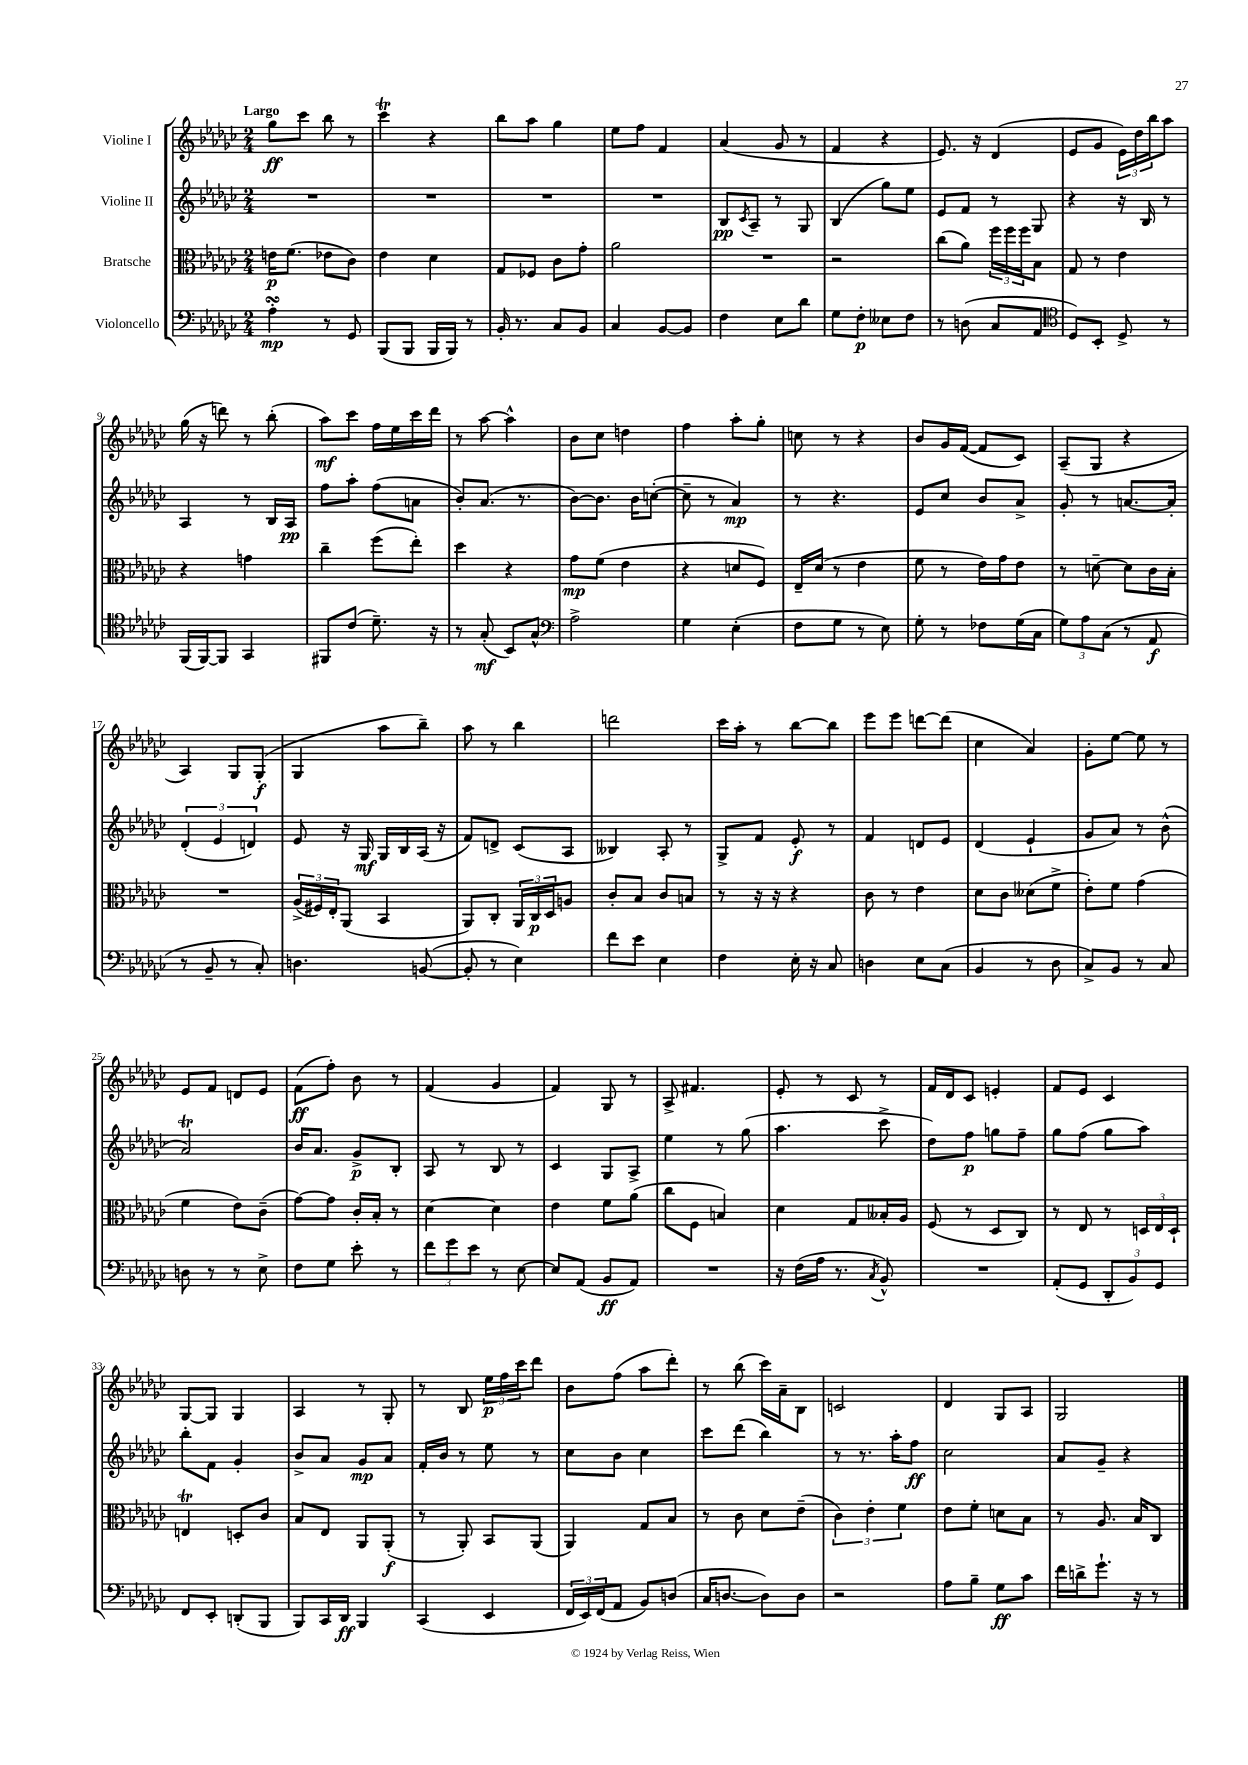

**kern	**kern	**kern	**kern
*staff4	*staff3	*staff2	*staff1
*clefF4	*clefC3	*clefG2	*clefG2
*k[b-e-a-d-g-c-]	*k[b-e-a-d-g-c-]	*k[b-e-a-d-g-c-]	*k[b-e-a-d-g-c-]
*M2/4	*M2/4	*M2/4	*M2/4
4A-'	16e	2r	8gg-
.	(8.f	.	.
.	.	.	8ccc-
8r	8e-	.	8bb-
8GG-	8c-)	.	8r
=	=	=	=
(8BBB-	4e-	2r	4ccc-
8BBB-	.	.	.
16BBB-	4d-	.	4r
16BBB-)	.	.	.
8r	.	.	.
=	=	=	=
16BB-'	8G-	2r	8bb-
8.r	.	.	.
.	8F-	.	8aa-
8C-	8c-	.	4gg-
8BB-	8g-'	.	.
=	=	=	=
4C-	2a-	2r	8ee-
.	.	.	8ff
[8BB-	.	.	4f
8BB-]	.	.	.
=	=	=	=
4F	2r	8B-	(4a-
.	.	8qc-	.
.	.	8A-~	.
8E-	.	8r	8g-
8d-	.	8G-	8r
=	=	=	=
8G-	2r	(4B-	4f
8F'	.	.	.
8E--	.	8gg-)	4r
8F	.	8ee-	.
=	=	=	=
8r	(8cc-	8e-	8.e-)
(8D	8a-)	8f	.
.	.	.	16r
8C-	24ff	8r	(4d-
.	24ff	.	.
.	24ff	.	.
8AA-	8B-	8G-	.
=	=	=	=
*clefC4	*	*	*
8D-)	8G-	4r	8e-
8BB-'	8r	.	8g-
8D-^	4e-	16r	24e-)
.	.	.	24dd-
.	.	16B-	.
.	.	.	24bb-
8r	.	8r	8aa-
=	=	=	=
(16FF	4r	4A-	(16gg-
[16FF)	.	.	16r
8FF]	.	.	8ddd)
4GG-	4g	8r	8r
.	.	16B-	(8bb-'
.	.	16A-	.
=	=	=	=
8FF#	4cc-~	8ff	8aa-)
(8c-	.	8aa-'	8ccc-
8.d-~)	(8ff	(8ff	16ff
.	.	.	16ee-
.	8ee-')	8a	16ccc-
16r	.	.	16ddd-
=	=	=	=
8r	4dd-	8b-')	8r
(8G-'	.	(8.a-	[8aa-
8BB-)	4r	.	4aa-^^]
.	.	8.r	.
8G-^^	.	.	.
=	=	=	=
*clefF4	*	*	*
2A-^	8g-	[8b-)	8b-
.	(8f	8.b-]	8cc-
.	4e-	.	4dd
.	.	16b-	.
.	.	([8cc'	.
=	=	=	=
4G-	4r	8cc~]	4ff
.	.	8r	.
(4E-'	8d	4a-)	8aa-'
.	8F)	.	8gg-'
=	=	=	=
8F	16E-~	8r	8cc
.	(16d-	.	.
8G-	8r	4.r	8r
8r	4e-	.	4r
8E-)	.	.	.
=	=	=	=
8G-'	8f	8e-	8b-
8r	8r	8cc-	16g-
.	.	.	([16f
8F-	16e-)	8b-	8f]
.	16g-	.	.
(16G-	8e-	8a-^	8c-)
16C-	.	.	.
=	=	=	=
12G-)	8r	8g-'	(8A-~
12A-	.	.	.
.	[8d~	8r	8G-
(12C-	.	.	.
8r	8d]	[8.a	4r
8AA-	16c-	.	.
.	16B-'	16a']	.
=	=	=	=
8r	2r	(6d-'	4A-)
8BB-~	.	.	.
.	.	6e-	.
8r	.	.	8G-
.	.	6d)	.
8C-')	.	.	(8G-'
=	=	=	=
4.D	(24A-^	8e-	4G-
.	24F#)	.	.
.	24E-'	.	.
.	(8AA-	16r	.
.	.	16G-	.
.	4BB-	16G-	8aa-
.	.	16B-	.
([8BB	.	(16A-	8bb-~)
.	.	16r	.
=	=	=	=
8BB']	8AA-)	8f)	8aa-
8r	8C-'	8d^	8r
4E-)	24AA-	(8c-	4bb-
.	24C-	.	.
.	24D-	.	.
.	8A	8A-	.
=	=	=	=
8f	8c-'	4B--)	2ddd
8e-	8B-	.	.
4E-	8c-	8A-'	.
.	8B	8r	.
=	=	=	=
4F	8r	8G-^	16ccc-
.	.	.	16aa-'
.	16r	8f	8r
.	16r	.	.
16E-'	4r	8e-'	[8bb-
16r	.	.	.
8C-	.	8r	8bb-]
=	=	=	=
4D	8c-	4f	8eee-
.	8r	.	8eee-
8E-	4e-	8d	[8ddd
(8C-	.	8e-	(8ddd]
=	=	=	=
4BB-	8d-	(4d-	4cc-
.	8c-	.	.
8r	(8d--	4e-`	4a-)
8D-	8f^	.	.
=	=	=	=
8C-^)	8e-')	8g-	8g-'
8BB-	8f	8a-)	[8ee-
8r	(4g-	8r	8ee-]
8C-	.	(8b-^^	8r
=	=	=	=
8D	4f	2a-)	8e-
8r	.	.	8f
8r	8e-)	.	8d
8E-^	(8c-~	.	8e-
=	=	=	=
8F	[8g-)	16b-	(8f
.	.	8.a-	.
8G-	8g-]	.	8ff')
8e-'	16c-'	8g-^	8b-
.	16B-'	.	.
8r	8r	8B-'	8r
=	=	=	=
12f	[4d-	8A-	(4f
12g-	.	.	.
.	.	8r	.
12e-	.	.	.
8r	4d-]	8B-	4g-
[8E-	.	8r	.
=	=	=	=
8E-]	4e-	4c-	4f)
(8AA-	.	.	.
8BB-	8f	8G-	8G-
8AA-)	(8a-	8A-^	8r
=	=	=	=
2r	8cc-	4ee-	8A-^
.	8F	.	4.f#
.	4B)	8r	.
.	.	(8gg-	.
=	=	=	=
16r	4d-	4.aa-	8e-'
(16F	.	.	.
16A-	.	.	8r
8.r	.	.	.
.	8G-	.	8c-
8qC-	.	.	.
8BB-^^)	16B--'	8ccc-^	8r
.	16A-	.	.
=	=	=	=
2r	(8F	8dd-)	16f
.	.	.	16d-
.	8r	8ff	8c-
.	8D-	8gg	4e'
.	8C-)	8ff~	.
=	=	=	=
(8AA-'	8r	8gg-	8f
8GG-	8E-	(8ff	8e-
12DD-'	8r	8gg-	4c-
12BB-)	.	.	.
.	24D	8aa-)	.
12GG-	24E-	.	.
.	24D`	.	.
=	=	=	=
8FF	4E	8bb-'	[8G-
8EE-'	.	8f	8G-]
(8DD'	8D'	4g-'	4G-
8BBB-	8c-	.	.
=	=	=	=
8BBB-)	8B-	8b-^	4A-
16CC-	8E-	8a-	.
16DD-	.	.	.
4BBB-	8AA-	8g-	8r
.	(8AA-'	8a-	8G-'
=	=	=	=
(4CC-	8r	16f'	8r
.	.	16b-	.
.	8AA-')	8r	8B-
4EE-	8BB-	8ee-	24ee-
.	.	.	24ff
.	.	.	24ccc-
.	(8AA-	8r	8ddd-
=	=	=	=
24FF	4AA-)	8cc-	8b-
24EE-)	.	.	.
(24FF	.	.	.
8AA-	.	8b-	(8ff
8BB-)	8G-	4cc-	8aa-
(8D	8B-	.	8ddd-')
=	=	=	=
16C-	8r	8ccc-	8r
[8.D	.	.	.
.	8c-	(8ddd-	(8bb-
8D])	8d-	4bb-)	16ccc-)
.	.	.	16a-~
8D	(8e-~	.	8B-
=	=	=	=
2r	6c-)	8r	2c
.	.	8.r	.
.	6e-'	.	.
.	.	16aa-'	.
.	6f	.	.
.	.	8ff	.
=	=	=	=
8A-	8e-	2cc-	4d-
8B-~	8f'	.	.
8G-	8d	.	8G-
8c-	8B-	.	8A-
=	=	=	=
16f	8r	8a-	2G-
16d^	.	.	.
8.g-`	8.A-	8g-~	.
.	.	4r	.
16r	16B-	.	.
8r	8C-	.	.
==	==	==	==
*-	*-	*-	*-
